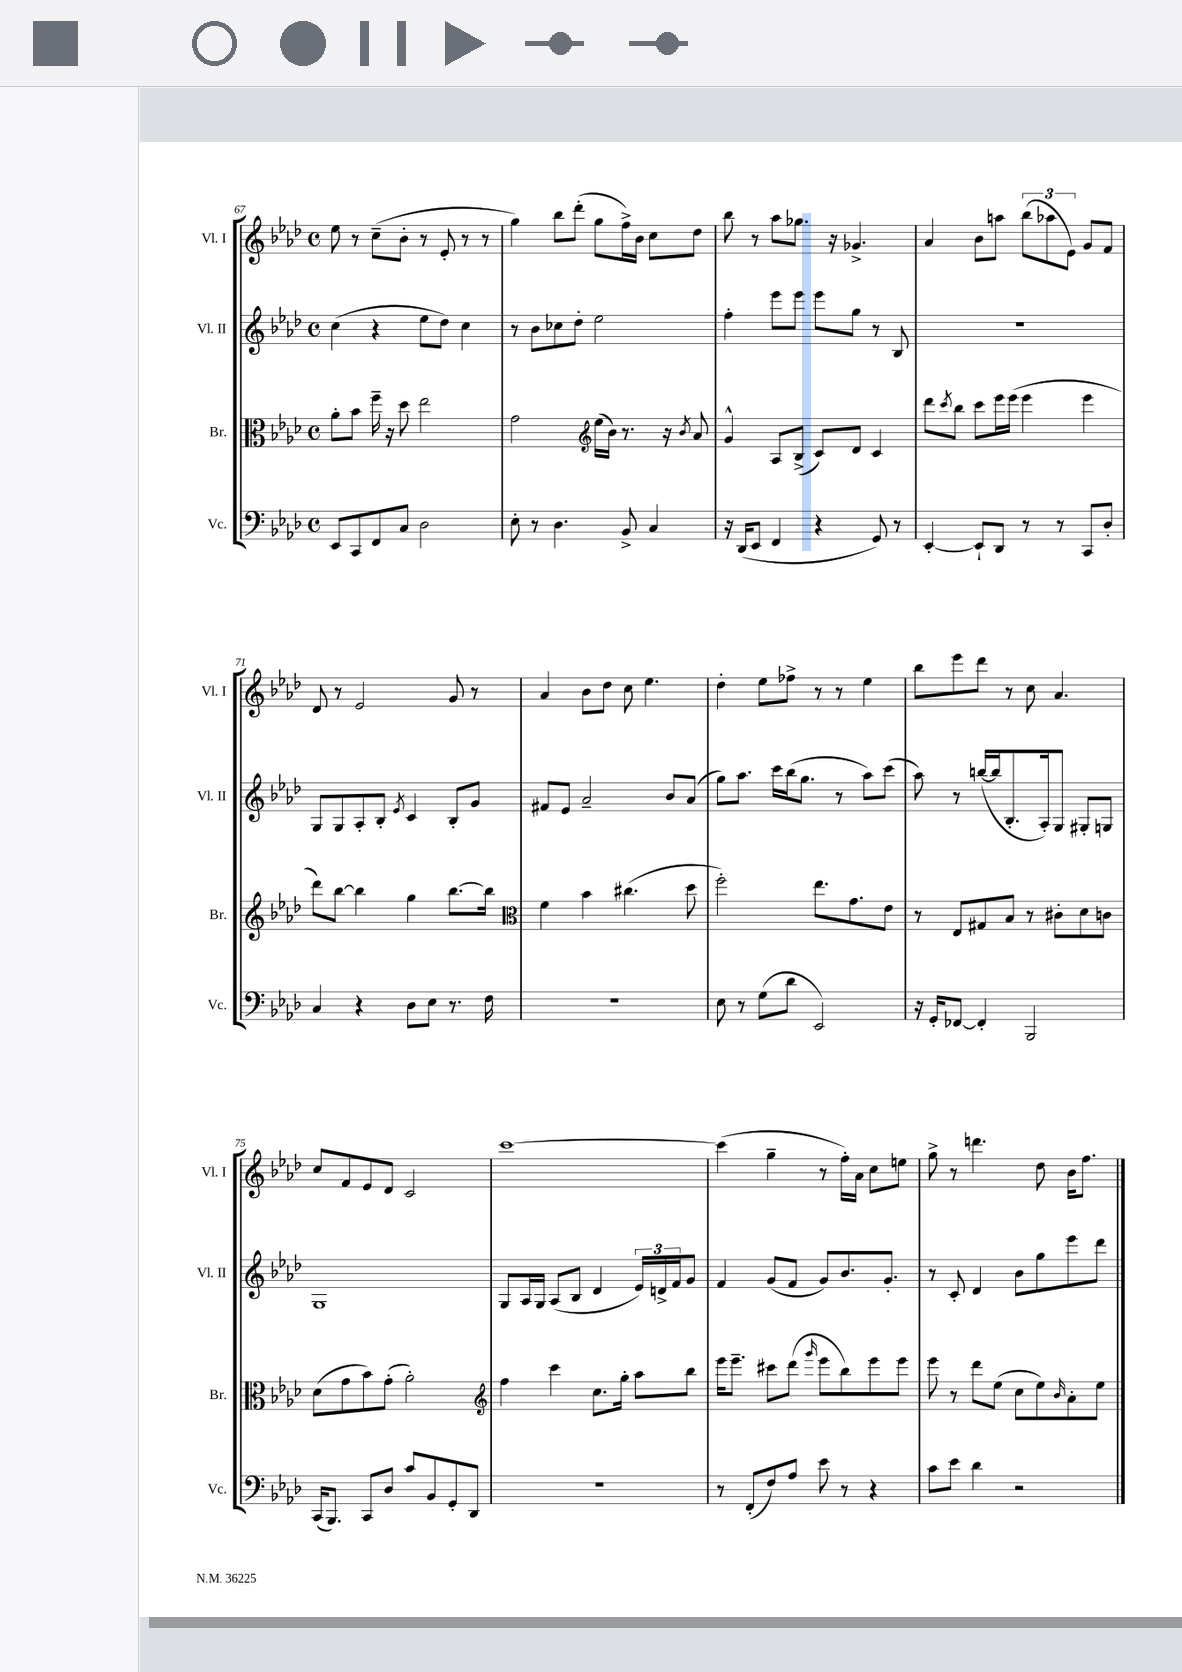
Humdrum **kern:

**kern	**kern	**kern	**kern
*part4	*part3	*part2	*part1
*staff4	*staff3	*staff2	*staff1
*I"Vc.	*I"Br.	*I"Vl. II	*I"Vl. I
*I'Vc.	*I'Br.	*I'Vl. II	*I'Vl. I
*clefF4	*clefC3	*clefG2	*clefG2
*k[b-e-a-d-]	*k[b-e-a-d-]	*k[b-e-a-d-]	*k[b-e-a-d-]
*M4/4	*M4/4	*M4/4	*M4/4
*met(c)	*met(c)	*met(c)	*met(c)
=67	=67	=67	=67
8EE-/L	8a-'\L	(4cc\	8ee-\
8CC/	8b-\J	.	8r
8FF/	16ff~\	4r	(8cc~\L
.	16r	.	.
8C/J	8dd-\	.	8b-'\J
2D-\	2ee-\	8ee-\L	8r
.	.	8dd-\J)	8e-'/
.	.	4cc\	8r
.	.	.	8r
=68	=68	=68	=68
8E-'\	2g\	8r	4gg\)
8r	.	8b-\L	.
4.D-\	.	8cc-X\	8bb-\L
.	.	8dd-'\J	(8ddd-'\J
*	*clefG2	*	*
.	(16ee-\LL	2ee-\	8gg\L
.	16b-\JJ)	.	.
8BB-^/	8.r	.	16ff^\L)
.	.	.	16b-\JJ
4C/	.	.	8cc\L
.	16r	.	.
.	8qb-/	.	.
.	8a-/	.	8dd-\J
=69	=69	=69	=69
16r	4g^^/	4ff'\	8bb-\
(16DD-/KL	.	.	.
8EE-/J	.	.	8r
4FF/	8A-/L	8eee-\L	8aa-\L
.	(8B-^/J	8eee-\J	8.gg-X\J
4r	8c/L)	8eee-\L	.
.	.	.	16r
.	8d-/J	8gg\J	4.g-X^/
8GG/)	4c/	8r	.
8r	.	8B-/	.
=70	=70	=70	=70
[4EE-'/	8ddd-\L	1r	4a-/
.	8qccc/	.	.
.	8bb-\J	.	.
8EE-`/L]	8ccc\L	.	8b-\L
8DD-/J	16eee-\L	.	8aan\J
.	(16eee-\JJ	.	.
8r	4eee-\	.	(12bb-\L
.	.	.	12aa-X\
8r	.	.	.
.	.	.	12e-\J)
8CC/L	4eee-\	.	8g/L
8D-'/J	.	.	8f/J
!!LO:LB:g=z
=71	=71	=71	=71
4C/	8ddd-\L)	8G/L	8d-/
.	[8bb-\J	8G/	8r
4r	4bb-\]	8A-'/	2e-/
.	.	8B-'/J	.
.	.	8qe-/	.
8D-\L	4gg\	4c/	.
8E-\J	.	.	.
8.r	[8.bb-\L	8B-'/L	8g/
.	.	8g/J	8r
16F\	16bb-\Jk]	.	.
=72	=72	=72	=72
*	*clefC3	*	*
1r	4f\	8f#X/L	4a-/
.	.	8e-/J	.
.	4b-\	2a-~/	8b-\L
.	.	.	8dd-\J
.	(4.cc#X\	.	8cc\
.	.	.	4.ee-\
.	.	8b-/L	.
.	8dd-\	(8a-/J	.
=73	=73	=73	=73
8E-\	2ff'\)	8gg\L)	4dd-'\
8r	.	8.aa-\J	.
(8G\L	.	.	8ee-\L
.	.	16ccc\LL	.
8d-\J	.	(16bb-\J	8ff-X^\J
.	.	8.gg\J	.
2EE-/)	8.ee-\L	.	8r
.	.	8r	8r
.	8.g\	.	.
.	.	8aa-\L)	4ee-\
.	8e-\J	(8ccc\J	.
=74	=74	=74	=74
16r	8r	8aa-\)	8bb-\L
16GG'/KL	.	.	.
[8FF-X/J	8E-/L	8r	8eee-\
4FF-'/]	8G#X/	([16bbn/LL	8ddd-\J
.	.	16bb/J]	.
.	8B-/J	8.B-'/	8r
2BBB-/	8r	.	8cc\
.	.	16A-'/k)	.
.	8c#X'\L	8G/J	4.a-/
.	8d-\	8G#X'/L	.
.	8cn\J	8Gn/J	.
!!LO:LB:g=z
=75	=75	=75	=75
(16CC/KL	(8d-\L	1G	8cc/L
8.BBB-/J)	.	.	.
.	8g\	.	8f/
8CC/L	8b-\)	.	8e-/
8D-/J	(8g'\J	.	8d-/J
8c/L	2a-'\)	.	2c/
8BB-/	.	.	.
8GG'/	.	.	.
8DD-/J	.	.	.
=76	=76	=76	=76
*	*clefG2	*	*
1r	4ff\	8G/L	[1ccc
.	.	16A-/L	.
.	.	16G/JJ	.
.	4ccc\	(8A-/L	.
.	.	8B-/J	.
.	8.cc\L	4d-/	.
.	16gg'\Jk	.	.
.	8aa-\L	24e-/LL)	.
.	.	24dn^/	.
.	.	24f/J	.
.	8bb-\J	8g/J	.
=77	=77	=77	=77
8r	16eee-\KL	4f/	(4ccc\]
.	8.eee-~\J	.	.
(8FF'/L	.	.	.
8F/)	8ccc#X\L	(8g/L	4gg~\
8A-/J	(8ddd-\J	8f/J	.
.	16qqggg/	.	.
8e-\	8eee-\L	8g/L)	8r
8r	8bb-\)	8.b-/	16ff'\LL)
.	.	.	16a-\JJ
4r	8eee-\	.	8cc\L
.	.	8.g'/J	.
.	8eee-\J	.	8een\J
=78	=78	=78	=78
8c\L	8eee-\	8r	8gg^\
8e-\J	8r	8c'/	8r
4d-\	8ddd-\L	4d-/	4.dddn\
.	(8ee-\J	.	.
2r	8cc\L	8b-\L	.
.	8ee-\)	8gg\	8dd-\
.	16qqb-/	.	.
.	8a-'\	8eee-\	16b-\KL
.	.	.	8.ff\J
.	8ee-\J	8ddd-\J	.
==	==	==	==
*-	*-	*-	*-
